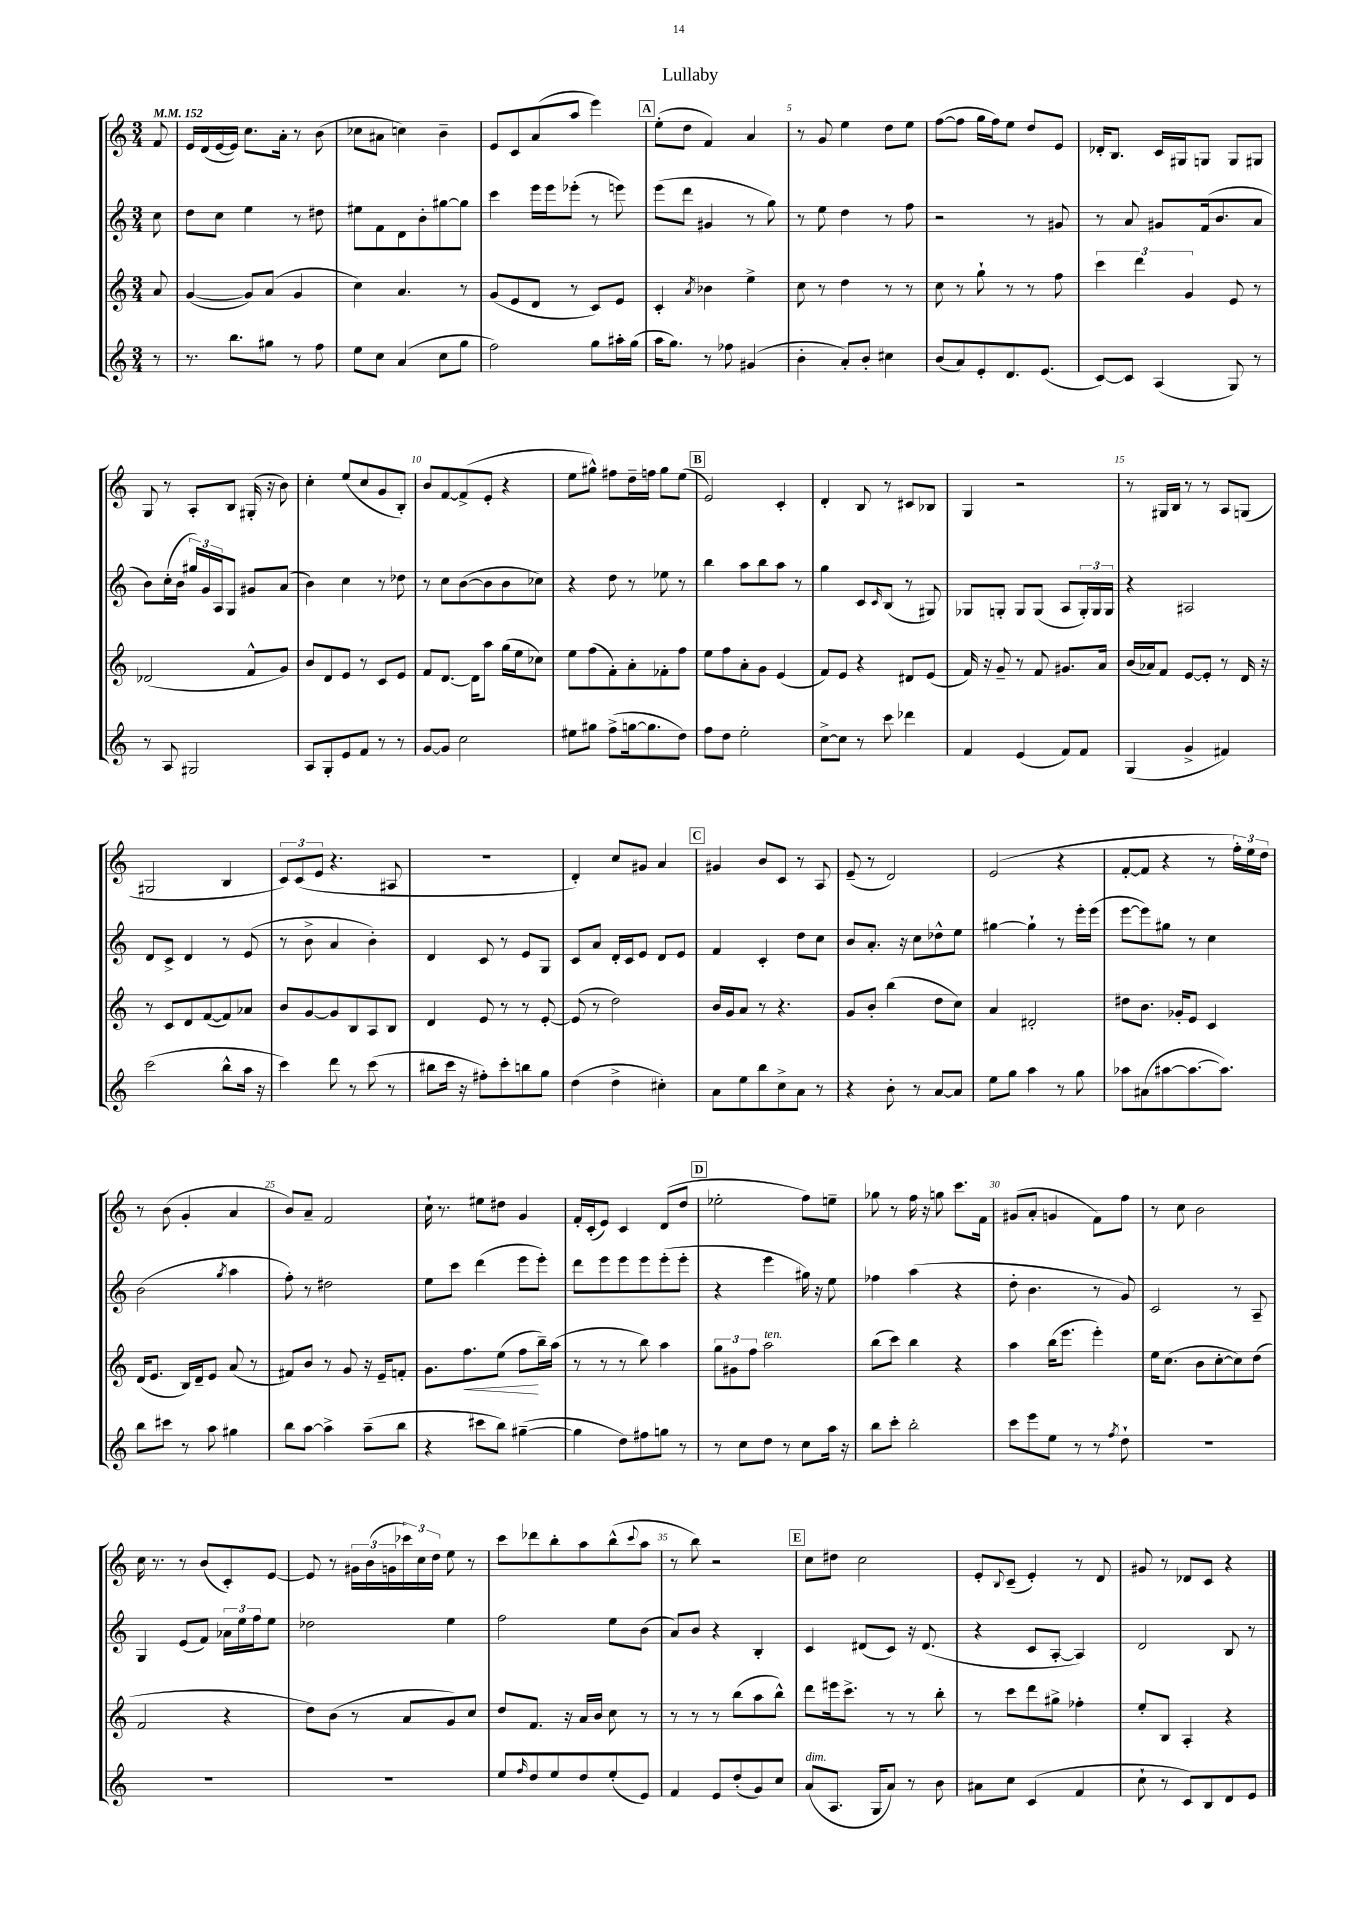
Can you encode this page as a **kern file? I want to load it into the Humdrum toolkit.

**kern	**kern	**dynam	**kern	**kern
*part4	*part3	*part3	*part2	*part1
*staff4	*staff3	*staff3	*staff2	*staff1
*clefG2	*clefG2	*	*clefG2	*clefG2
*k[]	*k[]	*	*k[]	*k[]
*M3/4	*M3/4	*	*M3/4	*M3/4
*MM152	*MM152	*	*MM152	*MM152
=	=	=	=	=
8r	8a/	.	8cc\	8f/
=1	=1	=1	=1	=1
8.r	([4g/	.	8dd\L	16e/LL
.	.	.	.	(16d/
.	.	.	8cc\J	[16e/
8.bb\L	.	.	.	16e/JJ])
.	8g/L])	.	4ee\	8.cc\L
8gg#X\J	(8a/J	.	.	.
.	.	.	.	16a'\Jk
8r	4g/	.	8r	8r
8ff\	.	.	8dd#X\	(8b\
=2	=2	=2	=2	=2
8ee\L	4cc\)	.	8ee#X\L	8cc-X\L
8cc\J	.	.	8f\	8a#X\J
(4a/	4.a/	.	8d\	4ccn\)
.	.	.	8b'\	.
8cc\L	.	.	[8gg#X\	4b~\
8gg\J	8r	.	8gg#\J]	.
=3	=3	=3	=3	=3
2ff\)	(8g/L	.	4ccc\	8e/L
.	8e/	.	.	8c/
.	8d/J	.	16eee\LL	(8a/
.	.	.	16eee\J	.
.	8r	.	(8eee-X'\J	8aa/J
8gg\L	8c/L)	.	8r	4eee\)
16aa#X'\L	8e/J	.	8eeen\)	.
(16gg\JJ	.	.	.	.
!!LO:REH:place=s1:t=A
=4	=4	=4	=4	=4
16aa\KL	4c'/	.	(8eee\L	(8ee'\L
8.gg\J)	.	.	.	.
.	.	.	8ddd\J	8dd\J
.	8qa/	.	.	.
8r	4b-X\	.	4g#X/	4f/)
8ff-X\	.	.	.	.
(4g#X/	4ee^\	.	8r	4a/
.	.	.	8gg\)	.
=5	=5	=5	=5	=5
4b'\	8cc\	.	8r	8r
.	8r	.	8ee\	8g/
8a'/L)	4dd\	.	4dd\	4ee\
8b'/J	.	.	.	.
4cc#X\	8r	.	8r	8dd\L
.	8r	.	8ff\	8ee\J
=6	=6	=6	=6	=6
(8b/L	8cc\	.	2r	([8ff\L
8a/)	8r	.	.	8ff\J]
8e'/	8gg`\	.	.	16gg\LL
.	.	.	.	16ff\J)
8.d/	8r	.	.	8ee\J
.	8r	.	8r	8dd/L
(8.e/J	.	.	.	.
.	8ff\	.	8g#X/	8e/J
=7	=7	=7	=7	=7
[8c/L)	6ccc\	.	8r	16d-X'/KL
.	.	.	.	8.B/J
8c/J]	.	.	8a/	.
.	6ddd\	.	.	.
(4A/	.	.	8g#X/L	16c/LL
.	.	.	.	16G#X/J
.	6g/	.	.	.
.	.	.	(16f/k	8Gn/J
.	.	.	8.b/	.
8G/)	8e/	.	.	8G/L
8r	8r	.	8a/J	8G#X/J
!!LO:LB:g=z
=8	=8	=8	=8	=8
8r	(2d-X/	.	8b\L)	8G/
8A/	.	.	(16cc'\L	8r
.	.	.	16b\JJ	.
2G#X/	.	.	24gg#X/LL)	8A'/L
.	.	.	24g/	.
.	.	.	24A/J	.
.	.	.	8G/J	8B/J
.	8f^^/L	.	8g#X/L	(16G#X'/
.	.	.	.	16r
.	8g/J)	.	(8a/J	8b\)
=9	=9	=9	=9	=9
8A/L	8b/L	.	4b\)	4cc'\
8G'/	8d/	.	.	.
8e/	8e/J	.	4cc\	(8ee/L
8f/J	8r	.	.	8cc/
8r	8c/L	.	8r	8g/
8r	8e/J	.	8dd-X\	8B'/J)
=10	=10	=10	=10	=10
[8g/L	8f/L	.	8r	8b/L
8g/J]	[8.d/J	.	8cc\L	[8f/
2cc\	.	.	([8b\	(8f^/]
.	16d\KL]	.	.	.
.	8aa\J	.	8b\]	8e'/J
.	(16gg\LL	.	8b\	4r
.	16ee\J	.	.	.
.	8cc-X\J)	.	8cc-X\J)	.
=11	=11	=11	=11	=11
8ee#X\L	8ee\L	.	4r	8ee\L
8gg#X\J	(8ff\	.	.	8gg#X^^\J)
(8ff^\L	8f'\)	.	8dd\	8ff#X\L
[16ggn\k	8a'\	.	8r	16dd~\L
8.gg\]	.	.	.	16ffn\JJ
.	8f-X'\	.	8ee-X\	8gg#\L
8dd\J)	8ff\J	.	8r	(8ee\J
!!LO:REH:place=s1:t=B
=12	=12	=12	=12	=12
8ff\L	8ee\L	.	4bb\	2e/)
8dd\J	8ff\	.	.	.
2ee'\	8a'\	.	8aa\L	.
.	8g\J	.	8bb\	.
.	(4e/	.	8aa\J	4c'/
.	.	.	8r	.
=13	=13	=13	=13	=13
[8cc^\L	8f/L)	.	4gg\	4d'/
8cc\J]	8e/J	.	.	.
8r	4r	.	8c/L	8B/
.	.	.	16qqc/	.
8ccc\	.	.	(8B/J	8r
4ddd-X\	8d#X/L	.	8r	8c#X/L
.	(8e/J	.	8G#X/)	8B-X/J
=14	=14	=14	=14	=14
4f/	16f/)	.	8G-X/L	4G/
.	16r	.	.	.
.	8g~/	.	8Gn'/J	.
(4e/	8r	.	8G/L	2r
.	8f/	.	(8G/J	.
8f/L)	8.g#X/L	.	8A/L	.
8f/J	.	.	24G'/L)	.
.	.	.	24G/	.
.	16a/Jk	.	.	.
.	.	.	24G/JJ	.
=15	=15	=15	=15	=15
(4G/	(16b/LL	.	4r	8r
.	16a-X/J)	.	.	.
.	8f/J	.	.	16G#X/LL
.	.	.	.	16B/JJ
4g^/	[8e/L	.	2A#X/	8r
.	8e'/J]	.	.	8r
4f#X/)	8r	.	.	8A/L
.	16d/	.	.	(8Gn/J
.	16r	.	.	.
!!LO:LB:g=z
=16	=16	=16	=16	=16
(2ccc\	8r	.	8d/L	2G#X/
.	8c/L	.	8c^/J	.
.	8d/	.	4d/	.
.	([8f/	.	.	.
8bb^^\L	8f/])	.	8r	4B/
16aa\Jk	8a-X/J	.	(8e/	.
16r	.	.	.	.
=17	=17	=17	=17	=17
4ccc\)	8b/L	.	8r	12c/L)
.	.	.	.	(12c/
.	[8g/	.	8b^\	.
.	.	.	.	12e/J
8ddd\	8g/]	.	4a/	4.r
8r	8B/	.	.	.
(8ccc\	8A/	.	4b'\)	.
8r	8B/J	.	.	8A#X/
=18	=18	=18	=18	=18
8bb#X\L	4d/	.	4d/	2.r
16ccc\Jk	.	.	.	.
16r	.	.	.	.
8ff#X'\L)	8e/	.	8c/	.
8ccc'\	8r	.	8r	.
8bbn\	8r	.	8e/L	.
8gg\J	[8e'/	.	8G/J	.
=19	=19	=19	=19	=19
(4dd\	(8e/]	.	8c/L	4d'/)
.	8r	.	8a/J	.
4dd^\	2dd\)	.	16d'/LL	8cc/L
.	.	.	16c/J	.
.	.	.	8e/J	8g#X/J
4cc#X'\)	.	.	8d/L	4a/
.	.	.	8e/J	.
!!LO:REH:place=s1:t=C
=20	=20	=20	=20	=20
8a\L	16b/LL	.	4f/	4g#X/
.	16g/J	.	.	.
8ee\	8a/J	.	.	.
8bb\	8r	.	4c'/	8b/L
8cc^\	4.r	.	.	8c/J
8a\J	.	.	8dd\L	8r
8r	.	.	8cc\J	8A/
=21	=21	=21	=21	=21
4r	8g/L	.	8b/L	(8e~/
.	8b'/J	.	8.a'/J	8r
8b'\	(4bb\	.	.	2d/)
.	.	.	16r	.
8r	.	.	8cc\L	.
[8a/L	8dd\L	.	8dd-X^^\	.
8a/J]	8cc\J)	.	8ee\J	.
=22	=22	=22	=22	=22
8ee\L	4a/	.	[4gg#X\	(2e/
8gg\J	.	.	.	.
4aa\	2d#X'/	.	4gg#`\]	.
8r	.	.	8r	4r
8gg\	.	.	16eee'\LL	.
.	.	.	(16eee\JJ	.
=23	=23	=23	=23	=23
8aa-X\L	8dd#X\L	.	[8eee\L	[8f'/L
(8a#X\	8.b\J	.	8eee\])	8f/J]
[8aa#X\	.	.	8gg#X\J	4r
.	16g-X'/KL	.	.	.
8.aa#\_	8e/J	.	8r	.
.	4c/	.	4cc\	8r
8.aa#\J])	.	.	.	.
.	.	.	.	24ff'\LL)
.	.	.	.	24ee\
.	.	.	.	24dd\JJ
!!LO:LB:g=z
=24	=24	=24	=24	=24
8bb\L	(16d/KL	.	(2b\	8r
.	8.e/J	.	.	.
8ccc#X\J	.	.	.	(8b\
8r	16B/LL)	.	.	4g'/
.	16d~/J	.	.	.
8aa\	8e/J	.	.	.
.	.	.	8qgg/	.
4gg#X\	(8a/	.	4aa\	4a/
.	8r	.	.	.
=25	=25	=25	=25	=25
8bb\L	8f#X/L)	.	8ff'\)	8b/L)
[8aa\J	8b/J	.	8r	8a~/J
4aa^\]	8r	.	2dd#X\	2f/
.	8g/	.	.	.
(8aa~\L	16r	.	.	.
.	16e~/KL	.	.	.
8bb\J	8fn'/J	.	.	.
=26	=26	=26	=26	=26
4r	8.g\L	.	8ee\L	16cc`\
.	.	.	.	8.r
.	.	.	8ccc\J	.
!	!	!LO:HP:b	!	!
.	8.ff\	<	.	.
8ccc#X\L	.	.	(4ddd\	8ee#X\L
8bb\J)	(8ee\J	.	.	8dd#X\J
([4gg#X~\	8ff\L	.	8eee\L	4g/
.	16bb~\L)	[	8eee'\J)	.
.	(16aa\JJ	.	.	.
=27	=27	=27	=27	=27
4gg#\]	8r	.	8ddd\L	16f'/LL
.	.	.	.	(16c'/J
.	8r	.	8eee\	8e/J)
8dd\L)	8r	.	8eee\	4c/
8ff#X\	8bb\)	.	8eee\	.
8ggn\J	4aa\	.	(8eee'\	(8d/L
8r	.	.	8eee'\J	8dd/J
!!LO:REH:place=s1:t=D
=28	=28	=28	=28	=28
8r	12gg\L	.	4r	2ee-X'\
.	12g#X\	.	.	.
8cc\L	.	.	.	.
.	12ff\J	.	.	.
!	!LO:TX:a:i:t=ten.	!	!	!
8dd\J	2aa\	.	4eee\	.
8r	.	.	.	.
8cc\L	.	.	16gg#X\)	8ff\L)
.	.	.	16r	.
16aa\Jk	.	.	8ee\	8een~\J
16r	.	.	.	.
=29	=29	=29	=29	=29
8bb\L	(8bb\L	.	4ff-X\	8gg-X\
8ccc'\J	8ccc\J)	.	.	8r
2bb'\	4bb\	.	(4aa\	16ff\
.	.	.	.	16r
.	.	.	.	8ggn\
.	4r	.	4r	8.ccc\L
.	.	.	.	16f\Jk
=30	=30	=30	=30	=30
8ccc\L	4aa\	.	8dd'\	(8g#X/L
8eee\	.	.	4.b\	8a'/J
8ee\J	(16bb\KL	.	.	4gn/
.	8.eee\J	.	.	.
8r	.	.	.	.
8r	4eee'\)	.	8r	8f\L)
8qff/	.	.	.	.
8dd`\	.	.	8g/)	8ff\J
=31	=31	=31	=31	=31
2.r	16ee\KL	.	2c/	8r
.	(8.cc\J	.	.	.
.	.	.	.	8cc\
.	8b\L	.	.	2b\
.	[8cc'\	.	.	.
.	8cc\])	.	8r	.
.	(8dd\J	.	8A~/	.
!!LO:LB:g=z
=32	=32	=32	=32	=32
2.r	2f/	.	4G/	16cc\
.	.	.	.	8.r
.	.	.	(8e/L	8r
.	.	.	8f/J)	(8b/L
.	4r	.	24a-X\LL	8c'/)
.	.	.	24ee\	.
.	.	.	24ff\J	.
.	.	.	8ee\J	[8e/J
=33	=33	=33	=33	=33
2.r	8dd\L)	.	2dd-X\	8e/]
.	(8b\J	.	.	8r
.	8r	.	.	24g#X\LL
.	.	.	.	(24b\
.	.	.	.	24gn\
.	8a/L	.	.	24ccc-X\)
.	.	.	.	24cc\
.	.	.	.	24dd\JJ
.	8g/)	.	4ee\	8ee\
.	8cc/J	.	.	8r
=34	=34	=34	=34	=34
8ee/L	8dd/L	.	2ff\	8ccc\L
16qqff/	.	.	.	.
8dd/	8.f/J	.	.	8ddd-X\
8ee/	.	.	.	8bb'\
.	16r	.	.	.
8dd/	16a/LL	.	.	8aa\
.	16b/JJ	.	.	.
(8ee'/	8cc\	.	8ee\L	(8bb^^\
.	.	.	.	8qqccc/
8e/J)	8r	.	(8b\J	8aa\J
=35	=35	=35	=35	=35
4f/	8r	.	8a/L)	8r
.	8r	.	8b/J	8bb\)
8e/L	8r	.	4r	2r
(8dd'/	(8bb\L	.	.	.
8g/)	8aa\	.	4B'/	.
8cc/J	8bb^^\J)	.	.	.
!!LO:REH:place=s1:t=E
=36	=36	=36	=36	=36
!LO:TX:a:i:t=dim.	!	!	!	!
(8a/L	8ddd\L	.	4c/	8cc\L
8.A/J	16eee#X\k	.	.	8dd#X\J
.	8.ccc^\J	.	.	.
.	.	.	(8d#X/L	2cc\
16G/KL	.	.	.	.
8a/J)	8r	.	8c/J)	.
8r	8r	.	16r	.
.	.	.	(8.d#/	.
8b\	8bb'\	.	.	.
=37	=37	=37	=37	=37
8a#X\L	8r	.	4r	8e'/L
.	.	.	.	8qqB/
8cc\J	8ccc\L	.	.	(8c~/J
(4c/	8ddd\	.	8c/L	4e'/)
.	8gg#X^\J	.	[8A'/J	.
4f/	4ff-X'\	.	4A/])	8r
.	.	.	.	8d/
=38	=38	=38	=38	=38
8cc`\	8ee'/L	.	2d/	8g#X/
8r	8B/J	.	.	8r
8c/L)	4A'/	.	.	8d-X/L
8B/	.	.	.	8c/J
8d/	4r	.	8B/	4r
8e/J	.	.	8r	.
==	==	==	==	==
*-	*-	*-	*-	*-
